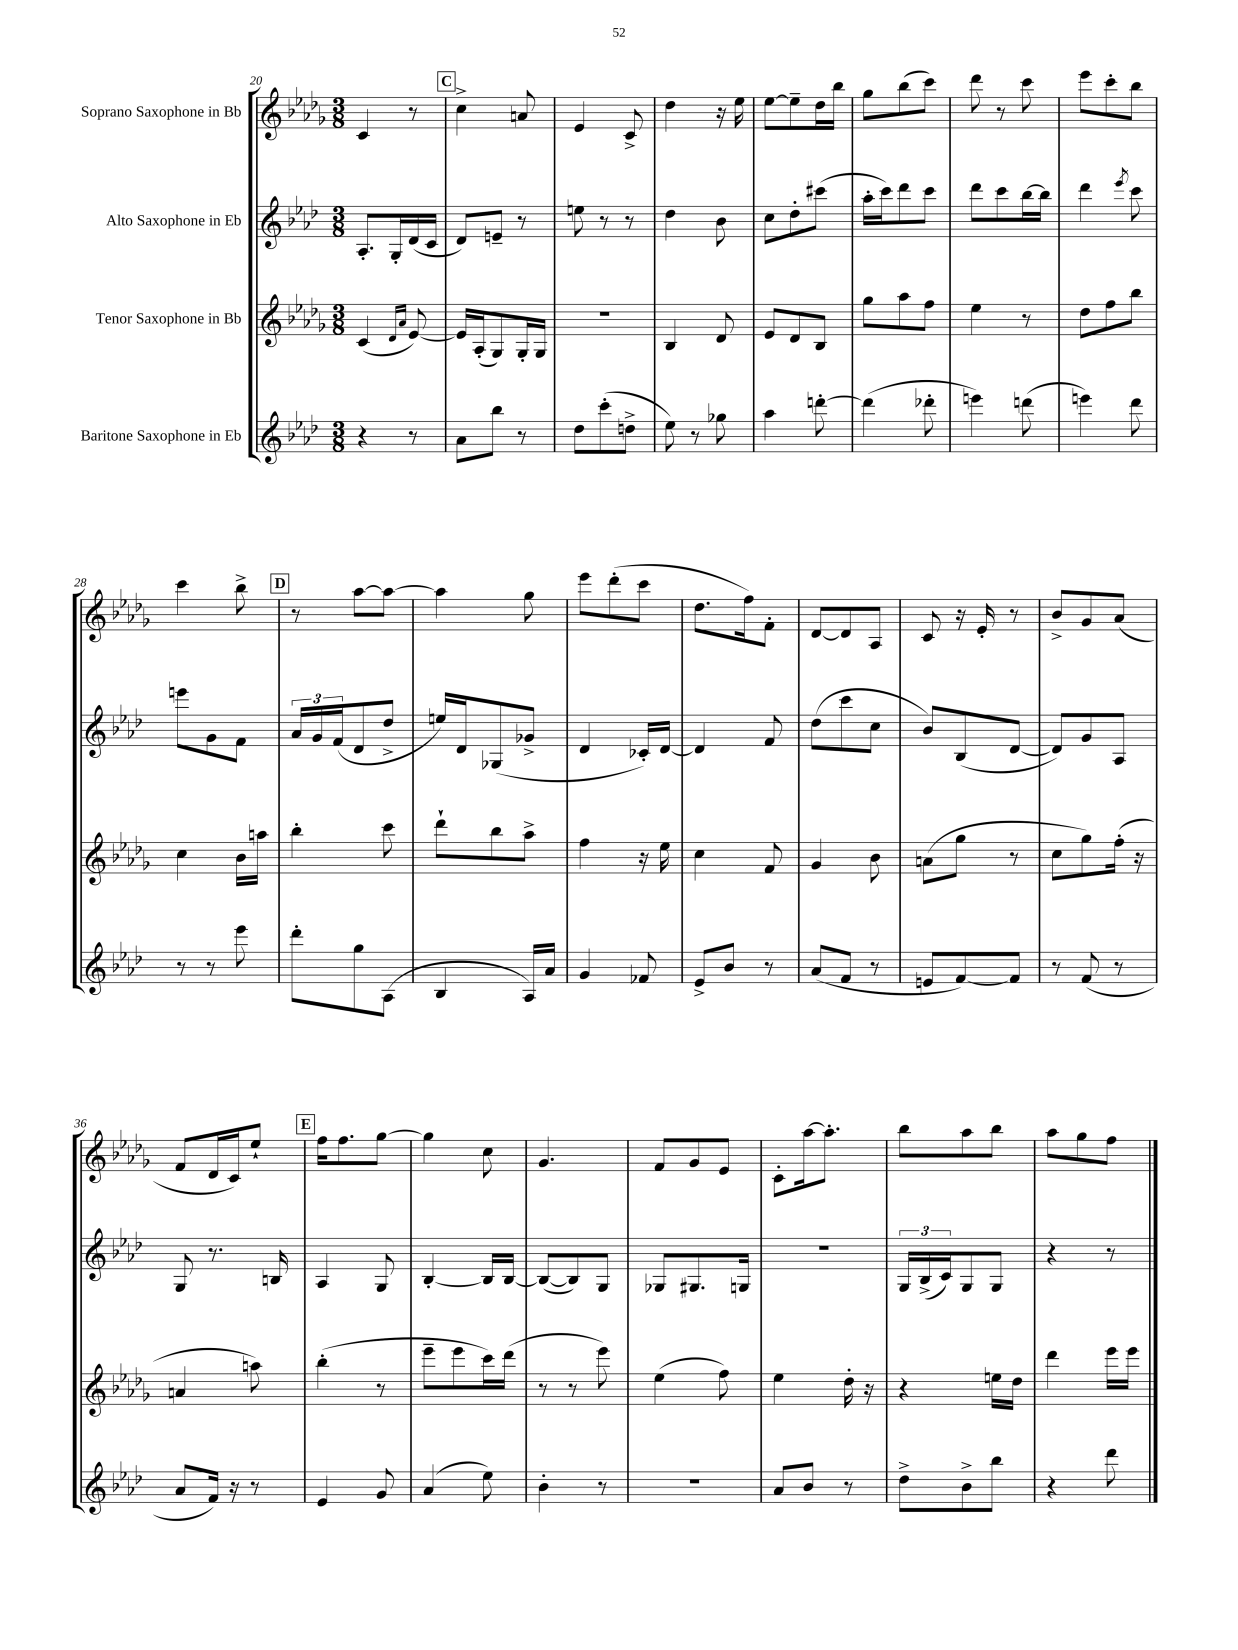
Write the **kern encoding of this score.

**kern	**kern	**kern	**kern
*part4	*part3	*part2	*part1
*staff4	*staff3	*staff2	*staff1
*I"Baritone Saxophone in Eb	*I"Tenor Saxophone in Bb	*I"Alto Saxophone in Eb	*I"Soprano Saxophone in Bb
*clefG2	*clefG2	*clefG2	*clefG2
*k[b-e-a-d-]	*k[b-e-a-d-g-]	*k[b-e-a-d-]	*k[b-e-a-d-g-]
*M3/8	*M3/8	*M3/8	*M3/8
=20	=20	=20	=20
4r	(4c/	8.A-'/L	4c/
.	.	16G'/L	.
.	16qqd-/LL	.	.
.	16qqa-/JJ	.	.
8r	[8e-/)	(16d-/	8r
.	.	16c/JJ	.
!!LO:REH:place=s1:t=C
=21	=21	=21	=21
8a-\L	16e-/LL]	8d-/L)	4cc^\
.	(16A-'/J	.	.
8bb-\J	8G-/)	8en~/J	.
8r	16G-'/L	8r	8an/
.	16G-/JJ	.	.
=22	=22	=22	=22
8dd-\L	4.r	8een\	4e-/
(8ccc'\	.	8r	.
8ddn^\J	.	8r	8c^/
=23	=23	=23	=23
8ee-\)	4B-/	4dd-\	4dd-\
8r	.	.	.
8gg-X\	8d-/	8b-\	16r
.	.	.	16ee-\
=24	=24	=24	=24
4aa-\	8e-/L	8cc\L	[8ee-\L
.	8d-/	8dd-'\	8ee-~\]
[8dddn'\	8B-/J	(8ccc#X\J	16dd-\L
.	.	.	16bb-\JJ
=25	=25	=25	=25
(4ddd\]	8gg-\L	16aa-'\LL	8gg-\L
.	.	16ccc\J)	.
.	8aa-\	8ddd-\	(8bb-\
8ddd-X'\	8ff\J	8ccc\J	8ccc\J)
=26	=26	=26	=26
4eeen\)	4ee-\	8ddd-\L	8ddd-\
.	.	8ccc\	8r
(8dddn\	8r	[16bb-\L	8ccc\
.	.	16bb-\JJ]	.
=27	=27	=27	=27
4eeen\)	8dd-\L	4ddd-\	8eee-\L
.	8ff\	.	8ccc'\
.	.	8qeee-/	.
8ddd-\	8bb-\J	8ccc\	8bb-\J
!!LO:LB:g=z
=28	=28	=28	=28
8r	4cc\	8eeen\L	4ccc\
8r	.	8g\	.
8eee-\	16b-\LL	8f\J	8bb-^\
.	16aan\JJ	.	.
!!LO:REH:place=s1:t=D
=29	=29	=29	=29
8ddd-'\L	4bb-'\	24a-/LL	8r
.	.	24g/	.
.	.	(24f/J	.
8gg\	.	8d-/	[8aa-\L
(8A-\J	8ccc\	8dd-^/J	8aa-\J_
=30	=30	=30	=30
4B-/	8ddd-`\L	16een/LL)	4aa-\]
.	.	16d-/J	.
.	8bb-\	(8G-X/	.
16A-/LL)	8aa-^\J	8g-X^/J	8gg-\
16a-/JJ	.	.	.
=31	=31	=31	=31
4g/	4ff\	4d-/	8eee-\L
.	.	.	(8ddd-'\
8f-X/	16r	16c-X'/LL)	8ccc\J
.	16ee-\	[16d-/JJ	.
=32	=32	=32	=32
8e-^/L	4cc\	4d-/]	8.dd-\L
8b-/J	.	.	.
.	.	.	16ff\k)
8r	8f/	8f/	8f'\J
=33	=33	=33	=33
(8a-/L	4g-/	(8dd-\L	[8d-/L
8f/J	.	8ccc\	8d-/]
8r	8b-\	8cc\J	8A-/J
=34	=34	=34	=34
8en/L	(8an\L	8b-/L)	8c/
[8f/)	8gg-\J	(8B-/	16r
.	.	.	16e-'/
8f/J]	8r	[8d-/J	8r
=35	=35	=35	=35
8r	8cc\L	8d-/L])	8b-^/L
(8f/	8gg-\)	8g/	8g-/
8r	(16ff'\Jk	8A-/J	(8a-/J
.	16r	.	.
!!LO:LB:g=z
=36	=36	=36	=36
8a-/L	4an/	8G/	8f/L
16f/Jk)	.	8.r	16d-/L
16r	.	.	16c/J)
8r	8aan\)	.	8ee-`/J
.	.	16Bn/	.
!!LO:REH:place=s1:t=E
=37	=37	=37	=37
4e-/	(4bb-'\	4A-/	16ff\KL
.	.	.	8.ff\
8g/	8r	8G/	[8gg-\J
=38	=38	=38	=38
(4a-/	8eee-~\L	[4B-'/	4gg-\]
.	8eee-\	.	.
8ee-\)	16ccc\L)	16B-/LL]	8cc\
.	(16ddd-\JJ	[16B-/JJ	.
=39	=39	=39	=39
4b-'\	8r	(8B-/L_	4.g-/
.	8r	8B-/])	.
8r	8eee-\)	8G/J	.
=40	=40	=40	=40
4.r	(4ee-\	8G-X/L	8f/L
.	.	8.G#X/	8g-/
.	8ff\)	.	8e-/J
.	.	16Gn/Jk	.
=41	=41	=41	=41
8a-/L	4ee-\	4.r	8c'\L
8b-/J	.	.	[16aa-\k
.	.	.	8.aa-'\J]
8r	16dd-'\	.	.
.	16r	.	.
=42	=42	=42	=42
8dd-^\L	4r	24G/LL	8bb-\L
.	.	(24B-^/	.
.	.	24c/J)	.
8b-^\	.	8G/	8aa-\
8bb-\J	16een\LL	8G/J	8bb-\J
.	16dd-\JJ	.	.
=43	=43	=43	=43
4r	4ddd-\	4r	8aa-\L
.	.	.	8gg-\
8ddd-\	16eee-\LL	8r	8ff\J
.	16eee-\JJ	.	.
==	==	==	==
*-	*-	*-	*-
